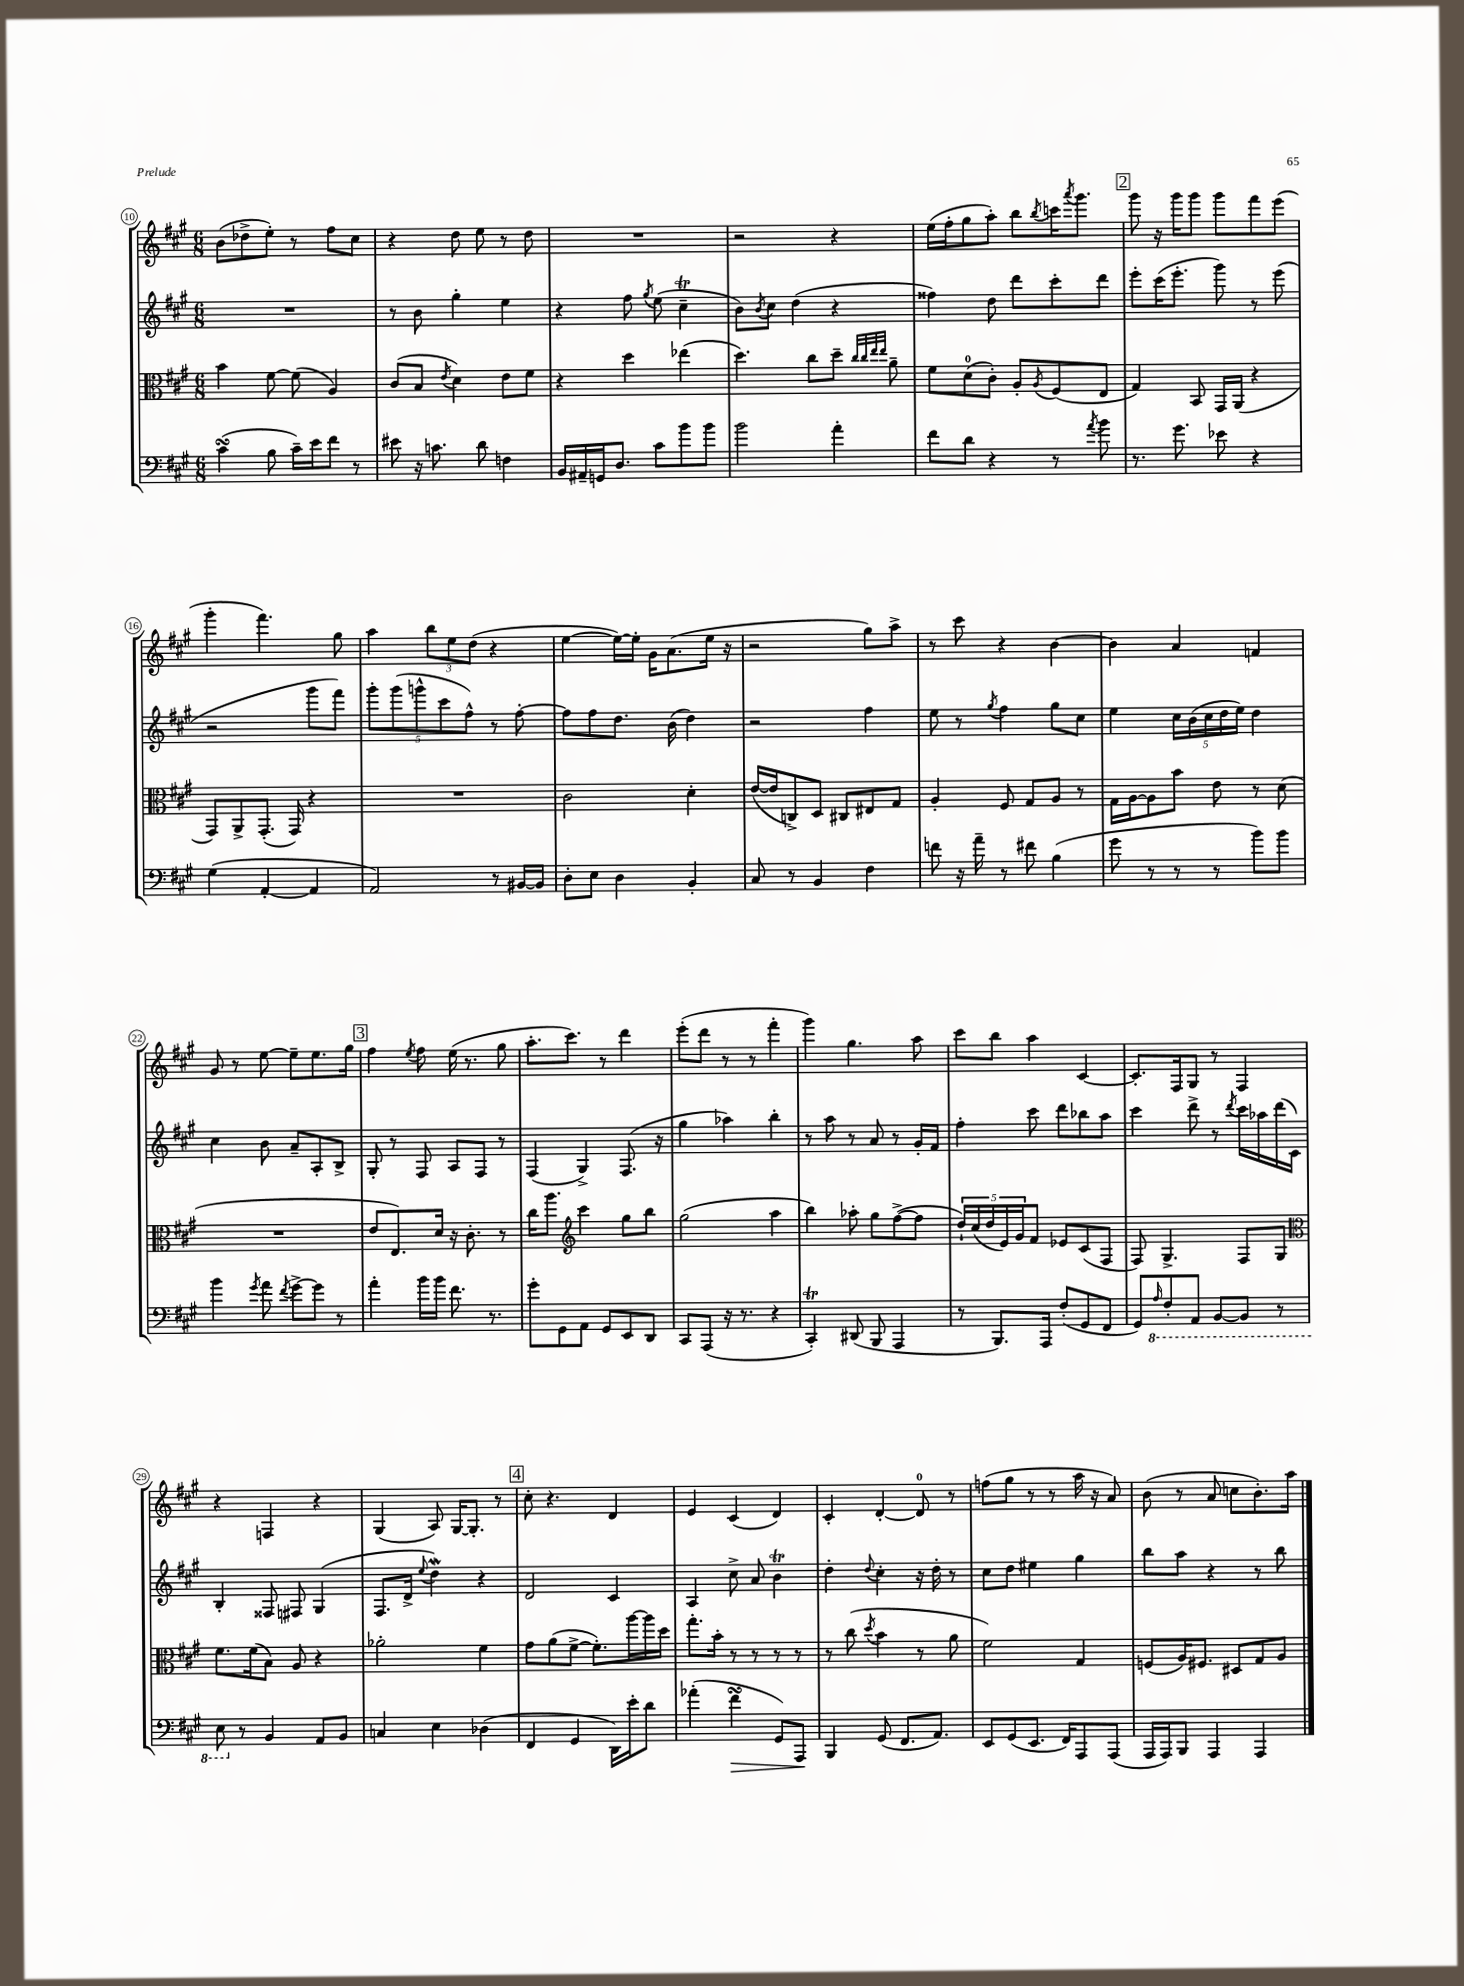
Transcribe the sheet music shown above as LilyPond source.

<<
\new StaffGroup <<
\new Staff = "s0" {
    \clef treble \key a \major \numericTimeSignature \time 6/8
    b'8( des''8-> e''8-.) r8 fis''8 cis''8 |
    r4 d''8 e''8 r8 d''8 |
    R2. |
    r2 r4 |
    e''16( fis''16-. gis''8 a''8-.) b''8 \acciaccatura { b''8 } c'''16 \acciaccatura { a'''8 } gis'''8. |
    \mark \markup { \box "2" } gis'''8 r16 gis'''16 gis'''8 gis'''8 fis'''8 e'''8( |
    gis'''4-. fis'''4.) gis''8 |
    a''4 \tuplet 3/2 { b''8 e''8 d''8( } r4 |
    e''4~ e''16~) e''16-. gis'16 a'8.( e''16 r16 |
    r2 gis''8) a''8-> |
    r8 cis'''8 r4 b'4~ |
    b'4 a'4 f'4 |
    gis'8 r8 e''8~ e''8-- e''8. gis''16 |
    \mark \markup { \box "3" } fis''4 \acciaccatura { e''8 } fis''8 e''16( r8. gis''8 |
    a''8.-. cis'''8.) r8 d'''4 |
    e'''8-.( d'''8 r8 r8 fis'''4-. |
    gis'''4) gis''4. a''8 |
    cis'''8 b''8 a''4 cis'4~ |
    cis'8.-. fis16 gis8 r8 fis4 |
    r4 f4 r4 |
    gis4( a8) gis16~ gis8.-. r8 |
    \mark \markup { \box "4" } cis''8-. r4. d'4 |
    e'4 cis'4( d'4) |
    cis'4-. d'4~-. d'8-0 r8 |
    f''8( gis''8 r8 r8 a''16 r16 a'8) |
    b'8( r8 a'8 c''8 b'8.-.) a''16 \bar "|." |
}
\new Staff = "s1" {
    \clef treble \key a \major \numericTimeSignature \time 6/8
    R2. |
    r8 b'8 gis''4-. e''4 |
    r4 fis''8 \acciaccatura { gis''8 } e''8( cis''4--\trill |
    b'8) \acciaccatura { b'8 } cis''8 d''4( r4 |
    fisis''4) d''8 d'''8 cis'''8-. d'''8 |
    \mark \markup { \box "2" } e'''8-. cis'''16( e'''8.-. gis'''8) r8 e'''8( |
    r2 gis'''8 fis'''8) |
    \tuplet 5/4 { gis'''8-. gis'''8( g'''8-^ cis'''8 fis''8-^) } r8 fis''8~-. |
    fis''8 fis''8 d''8. b'16( d''4) |
    r2 fis''4 |
    e''8 r8 \acciaccatura { gis''8 } fis''4 gis''8 cis''8 |
    e''4 \tuplet 5/4 { cis''16 b'16( cis''16 d''16 e''16) } d''4 |
    cis''4 b'8 a'8-- a8-. b8-> |
    \mark \markup { \box "3" } gis8-. r8 fis8 a8 fis8 r8 |
    fis4( gis4->) fis8.( r16 |
    gis''4 aes''4) b''4-. |
    r8 a''8 r8 a'8 r8 gis'16-. fis'16 |
    fis''4-. cis'''8 d'''8 bes''8 a''8 |
    cis'''4 d'''8-> r8 \acciaccatura { d'''8 } cis'''16 aes''16 d'''16( cis'16) |
    b4-. fisis8 fis8 gis4( |
    fis8. d'16-> \appoggiatura { e''8 } d''4\mordent) r4 |
    \mark \markup { \box "4" } d'2 cis'4 |
    a4 cis''8-> a'8 b'4\trill |
    d''4-. \appoggiatura { d''8 } cis''4-. r16 d''16-. r8 |
    cis''8 d''8 eis''4 gis''4 |
    b''8 a''8 r4 r8 b''8 \bar "|." |
}
\new Staff = "s2" {
    \clef alto \key a \major \numericTimeSignature \time 6/8
    b'4 fis'8~ fis'8( a4) |
    cis'8( b8 \acciaccatura { e'8 } d'4) e'8 fis'8 |
    r4 d''4 ees''4( |
    d''4.) cis''8 d''8-- \grace { cis''32 cis''32 e''32 e''32 } a'8-- |
    fis'8 d'8-0( cis'8-.) a8-. \acciaccatura { a8 } fis8( e8 |
    \mark \markup { \box "2" } gis4) b,8 gis,16 a,16( r4 |
    gis,8) a,8-> gis,8.-.( gis,16) r4 |
    R2. |
    cis'2 d'4-. |
    e'16~( e'16 c8->) d8 cis8 eis8 gis8 |
    a4-. fis8 gis8 a8 r8 |
    gis16 a16~ a8 b'8 e'8 r8 d'8( |
    R2. |
    \mark \markup { \box "3" } e'8 e8.) d'16 r16 cis'8.-. r8 |
    cis''16 a''8. \clef treble cis'''4 gis''8 b''8 |
    gis''2( a''4 |
    b''4) aes''8-. gis''8 fis''8~->( fis''8 |
    \tuplet 5/4 { d''16-!) cis''16( d''16 e'16) gis'16 } fis'8 ees'8 cis'8( fis8 |
    fis8) gis4.-> fis8 gis8 |
    \clef alto fis'8. fis'16( b8) a8 r4 |
    aes'2-. fis'4 |
    \mark \markup { \box "4" } gis'8 a'8( fis'8~-> fis'8.-.) a''16~ a''16 d''16 |
    gis''8.-. b'16-. r8 r8 r8 r8 |
    r8 cis''8( \acciaccatura { d''8 } b'4 r8 a'8 |
    fis'2) gis4 |
    f8( a16) fis8. dis8 gis8 a8 \bar "|." |
}
\new Staff = "s3" {
    \clef bass \key a \major \numericTimeSignature \time 6/8
    cis'4\turn( b8 cis'16--) e'16 fis'8 r8 |
    eis'8 r16 c'8. d'8 f4 |
    b,16 ais,16-- g,16 d8. cis'8 b'8 b'8 |
    b'2 a'4-. |
    fis'8 d'8 r4 r8 \acciaccatura { a'8 } b'8 |
    \mark \markup { \box "2" } r8. gis'8. ees'8 r4 |
    gis4( a,4~-. a,4 |
    a,2) r8 bis,16~ bis,16 |
    d8-. e8 d4 b,4-. |
    cis8 r8 b,4 fis4 |
    f'8 r16 a'16-- r8 fis'8 b4( |
    gis'8 r8 r8 r8 b'8) b'8 |
    b'4 \acciaccatura { gis'8 } a'8 \acciaccatura { fis'8 } gis'8~-> gis'8 r8 |
    \mark \markup { \box "3" } a'4-. b'16 b'16 fis'8. r8. |
    gis'8-. gis,8 a,8 gis,8 e,8 d,8 |
    cis,8 a,,8( r16 r8. r4 |
    cis,4-.\trill) dis,8( b,,8 a,,4 |
    r8 b,,8.) a,,16 fis8-.( gis,8 fis,8 |
    gis,8) \ottava #-1 \grace { a,16 } fis,8-. a,,8 b,,8~ b,,8 r8 |
    e,8 \ottava #0 r8 b,4 a,8 b,8 |
    c4 e4 des4( |
    \mark \markup { \box "4" } fis,4 gis,4 d,16) e'16-. d'8 |
    aes'4-.( fis'4\turn\> gis,8) a,,8\! |
    b,,4 gis,8( fis,8. a,8.) |
    e,8 gis,8( e,8. fis,16) a,,8 a,,8( |
    a,,16 a,,16) b,,8 a,,4 a,,4 \bar "|." |
}
>>
>>
\layout { \context { \Score currentBarNumber = #10 \override BarNumber.stencil = #(make-stencil-circler 0.1 0.3 ly:text-interface::print) } }
